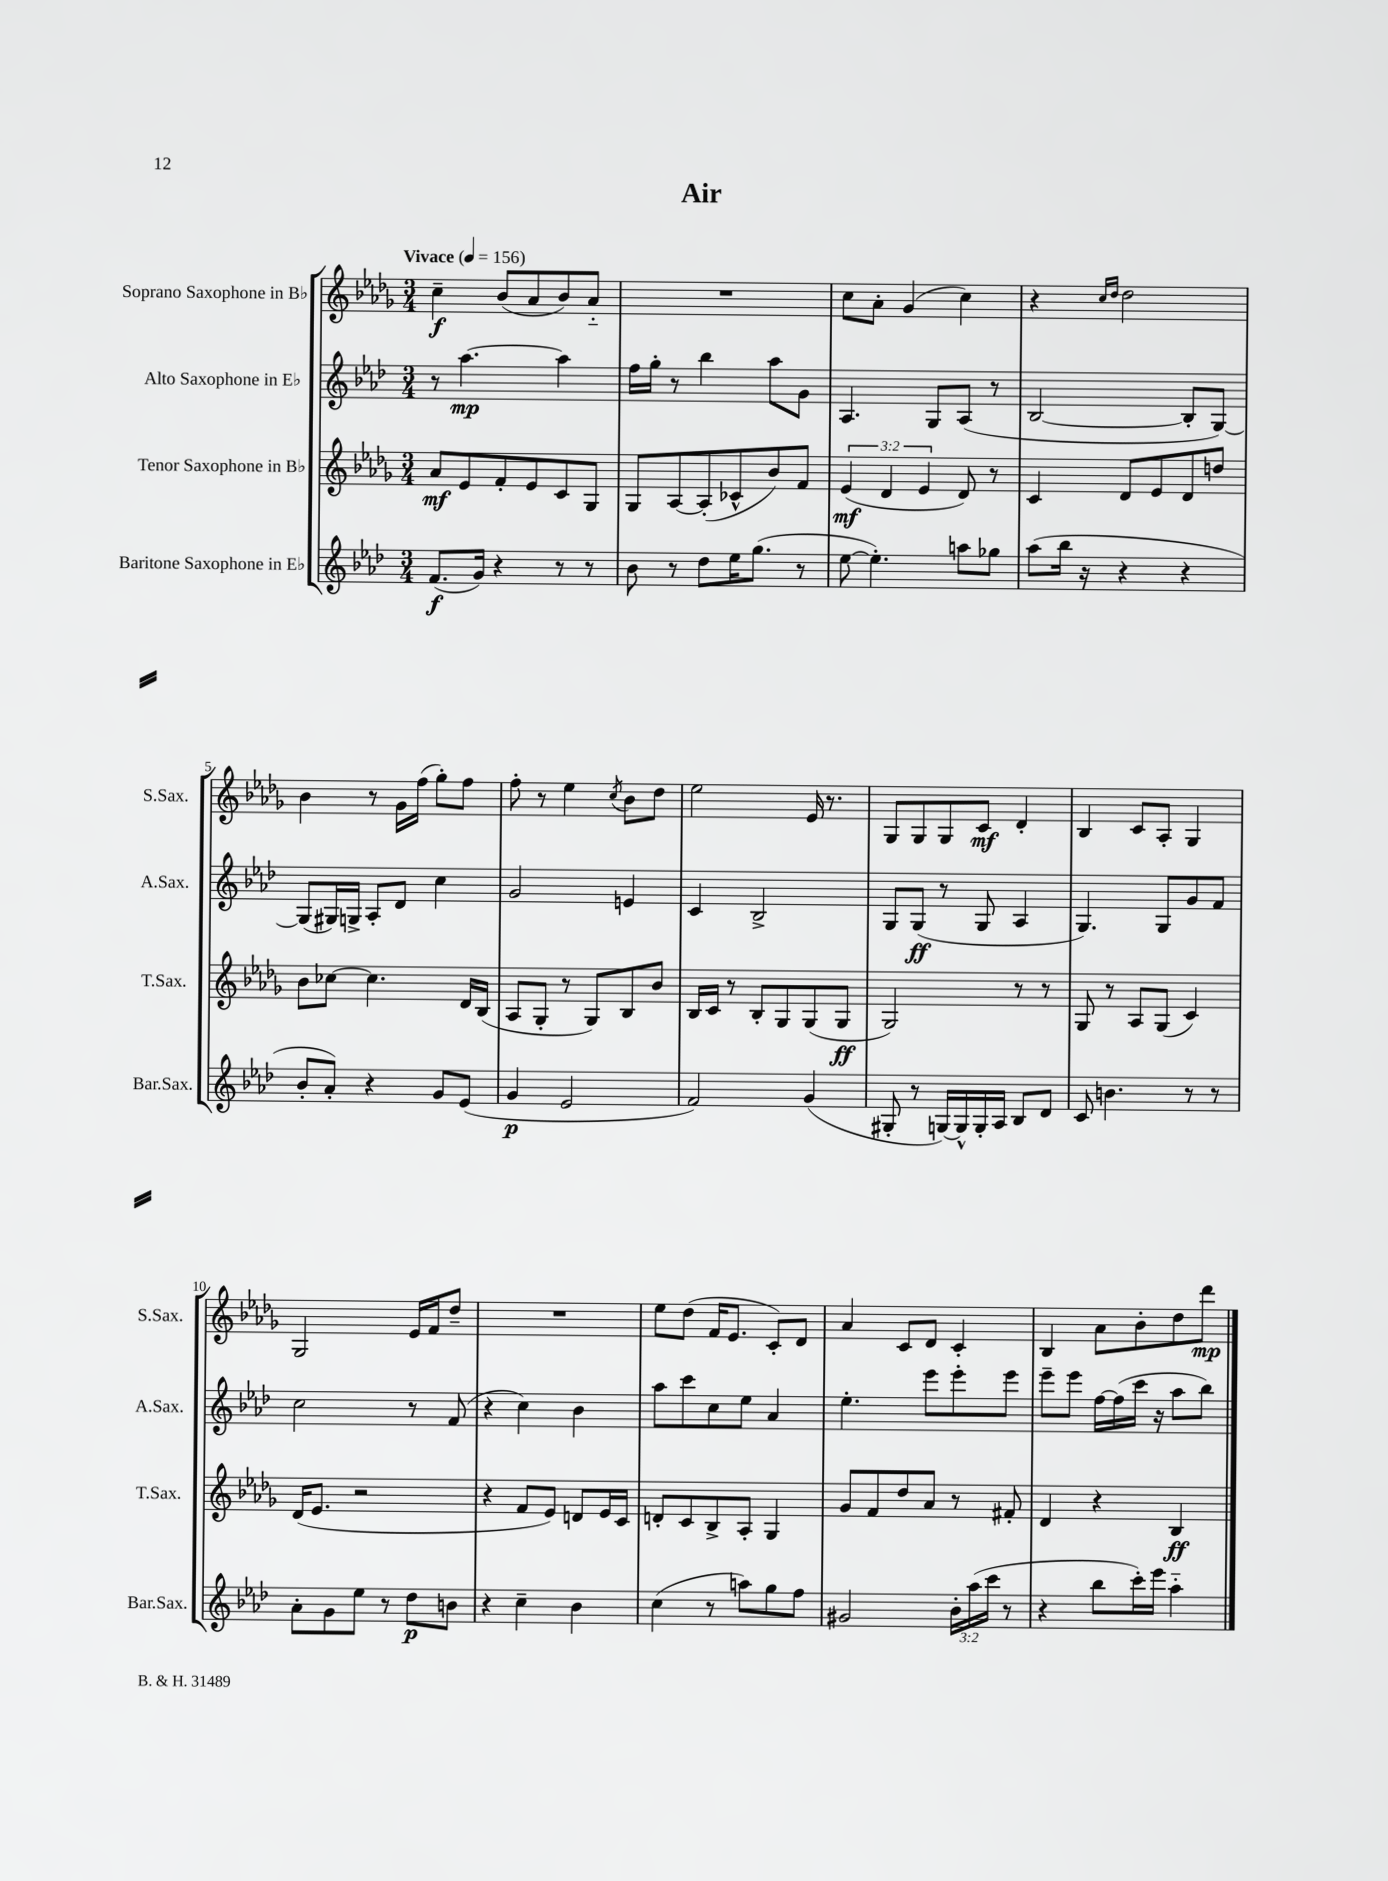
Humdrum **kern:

**kern	**dynam	**kern	**dynam	**kern	**dynam	**kern	**dynam
*part4	*part4	*part3	*part3	*part2	*part2	*part1	*part1
*staff4	*staff4	*staff3	*staff3	*staff2	*staff2	*staff1	*staff1
*I"Baritone Saxophone in E♭	*	*I"Tenor Saxophone in B♭	*	*I"Alto Saxophone in E♭	*	*I"Soprano Saxophone in B♭	*
*I'Bar.Sax.	*	*I'T.Sax.	*	*I'A.Sax.	*	*I'S.Sax.	*
*clefG2	*	*clefG2	*	*clefG2	*	*clefG2	*
*k[b-e-a-d-]	*	*k[b-e-a-d-g-]	*	*k[b-e-a-d-]	*	*k[b-e-a-d-g-]	*
*M3/4	*	*M3/4	*	*M3/4	*	*M3/4	*
*MM156	*	*MM156	*	*MM156	*	*MM156	*
=1	=1	=1	=1	=1	=1	=1	=1
!	!	!	!	!	!	!LO:TX:a:B:t=Vivace	!
(8.f/L	f	8a-/L	mf	8r	.	4cc~\	f
.	.	8e-/	.	[4.aa-\	mp	.	.
16g/Jk)	.	.	.	.	.	.	.
4r	.	8f'/	.	.	.	(8b-/L	.
.	.	8e-/	.	.	.	8a-/	.
8r	.	8c/	.	4aa-\]	.	8b-/)	.
8r	.	8G-/J	.	.	.	8a-/J	.
=2	=2	=2	=2	=2	=2	=2	=2
8b-\	.	8G-/L	.	16ff\LL	.	2.r	.
.	.	.	.	16gg'\JJ	.	.	.
8r	.	[8A-/	.	8r	.	.	.
8dd-\L	.	(8A-'/]	.	4bb-\	.	.	.
16ee-\K	.	8c-X^^/	.	.	.	.	.
(8.gg\J	.	.	.	.	.	.	.
.	.	8b-/)	.	8aa-\L	.	.	.
8r	.	8f/J	.	8g\J	.	.	.
=3	=3	=3	=3	=3	=3	=3	=3
[8ee-\	.	(6e-/	mf	4.A-/	.	8cc\L	.
4.ee-'\])	.	.	.	.	.	8a-'\J	.
.	.	6d-/	.	.	.	.	.
.	.	.	.	.	.	(4g-/	.
.	.	6e-/	.	.	.	.	.
.	.	.	.	8G/L	.	.	.
8aan\L	.	8d-/)	.	(8A-/J	.	4cc\)	.
8gg-X\J	.	8r	.	8r	.	.	.
=4	=4	=4	=4	=4	=4	=4	=4
(8aa-\L	.	4c/	.	[2B-/	.	4r	.
16bb-\Jk	.	.	.	.	.	.	.
16r	.	.	.	.	.	.	.
.	.	.	.	.	.	16qqcc/LL	.
.	.	.	.	.	.	16qqdd-/JJ	.
4r	.	8d-/L	.	.	.	2dd-\	.
.	.	8e-/	.	.	.	.	.
4r	.	8d-/	.	8B-'/L]	.	.	.
.	.	8ddn/J	.	[8G/J)	.	.	.
!!LO:LB:g=z
=5	=5	=5	=5	=5	=5	=5	=5
8b-'/L	.	8b-\L	.	(8G/L]	.	4b-\	.
8a-'/J)	.	[8cc-X\J	.	16G#X/L)	.	.	.
.	.	.	.	16Gn^/JJ	.	.	.
4r	.	4.cc-\]	.	8A-'/L	.	8r	.
.	.	.	.	8d-/J	.	16g-\LL	.
.	.	.	.	.	.	(16ff\JJ	.
8g/L	.	.	.	4cc\	.	8gg-'\L)	.
(8e-/J	.	16d-/LL	.	.	.	8ff\J	.
.	.	(16B-/JJ	.	.	.	.	.
=6	=6	=6	=6	=6	=6	=6	=6
4g/	p	8A-/L	.	2g/	.	8ff'\	.
.	.	8G-'/J	.	.	.	8r	.
2e-/	.	8r	.	.	.	4ee-\	.
.	.	8G-/L)	.	.	.	.	.
.	.	.	.	.	.	8qcc/	.
.	.	8B-/	.	4en/	.	8b-\L	.
.	.	8b-/J	.	.	.	8dd-\J	.
=7	=7	=7	=7	=7	=7	=7	=7
2f/)	.	16B-/LL	.	4c/	.	2ee-\	.
.	.	16c/JJ	.	.	.	.	.
.	.	8r	.	.	.	.	.
.	.	8B-'/L	.	2B-^/	.	.	.
.	.	8G-/	.	.	.	.	.
(4g/	.	(8G-/	.	.	.	16e-/	.
.	.	.	.	.	.	8.r	.
.	.	8G-/J	ff	.	.	.	.
=8	=8	=8	=8	=8	=8	=8	=8
8G#X'/	.	2G-/)	.	8G/L	.	8G-/L	.
8r	.	.	.	(8G/J	ff	8G-/	.
[16Gn/LL)	.	.	.	8r	.	8G-/	.
16G^^/]	.	.	.	.	.	.	.
16G'/	.	.	.	8G/	.	8c/J	mf
16A-/JJ	.	.	.	.	.	.	.
8B-/L	.	8r	.	4A-/	.	4d-'/	.
8d-/J	.	8r	.	.	.	.	.
=9	=9	=9	=9	=9	=9	=9	=9
8c/	.	8G-/	.	4.G/)	.	4B-/	.
4.bn\	.	8r	.	.	.	.	.
.	.	8A-/L	.	.	.	8c/L	.
.	.	(8G-/J	.	8G/L	.	8A-'/J	.
8r	.	4c/)	.	8g/	.	4G-/	.
8r	.	.	.	8f/J	.	.	.
!!LO:LB:g=z
=10	=10	=10	=10	=10	=10	=10	=10
8a-'\L	.	(16d-/KL	.	2cc\	.	2G-/	.
.	.	8.e-/J	.	.	.	.	.
8g\	.	.	.	.	.	.	.
8ee-\J	.	2r	.	.	.	.	.
8r	.	.	.	.	.	.	.
8dd-\L	p	.	.	8r	.	16e-/LL	.
.	.	.	.	.	.	16f/J	.
8bn\J	.	.	.	(8f/	.	8dd-~/J	.
=11	=11	=11	=11	=11	=11	=11	=11
4r	.	4r	.	4r	.	2.r	.
4cc~\	.	8f/L	.	4cc\)	.	.	.
.	.	8e-/J)	.	.	.	.	.
4b-\	.	8dn/L	.	4b-\	.	.	.
.	.	16e-/L	.	.	.	.	.
.	.	16c/JJ	.	.	.	.	.
=12	=12	=12	=12	=12	=12	=12	=12
(4cc\	.	8dn'/L	.	8aa-\L	.	8ee-\L	.
.	.	8c/	.	8ccc\	.	(8dd-\J	.
8r	.	8B-^/	.	8cc\	.	16f/KL	.
.	.	.	.	.	.	8.e-/J	.
8aan\L)	.	8A-'/J	.	8ee-\J	.	.	.
8gg\	.	4G-/	.	4a-/	.	8c'/L)	.
8ff\J	.	.	.	.	.	8d-/J	.
=13	=13	=13	=13	=13	=13	=13	=13
2g#X/	.	8g-/L	.	4.ee-'\	.	4a-/	.
.	.	8f/	.	.	.	.	.
.	.	8dd-/	.	.	.	8c/L	.
.	.	8a-/J	.	8eee-\L	.	8d-/J	.
24b-'\LL	.	8r	.	8eee-'\	.	4c'/	.
(24aa-\	.	.	.	.	.	.	.
24ccc\JJ	.	.	.	.	.	.	.
8r	.	8f#X'/	.	8eee-\J	.	.	.
=14	=14	=14	=14	=14	=14	=14	=14
4r	.	4d-/	.	8eee-~\L	.	4B-/	.
.	.	.	.	8eee-\J	.	.	.
8bb-\L	.	4r	.	[16ff\LL	.	8a-\L	.
.	.	.	.	(16ff\]	.	.	.
16ccc'\L)	.	.	.	16ccc\JJ	.	8b-'\	.
16eee-\JJ	.	.	.	16r	.	.	.
4aa-\	.	4B-/	ff	8aa-\L	.	8dd-\	.
.	.	.	.	8bb-\J)	.	8ddd-\J	mp
==	==	==	==	==	==	==	==
*-	*-	*-	*-	*-	*-	*-	*-
